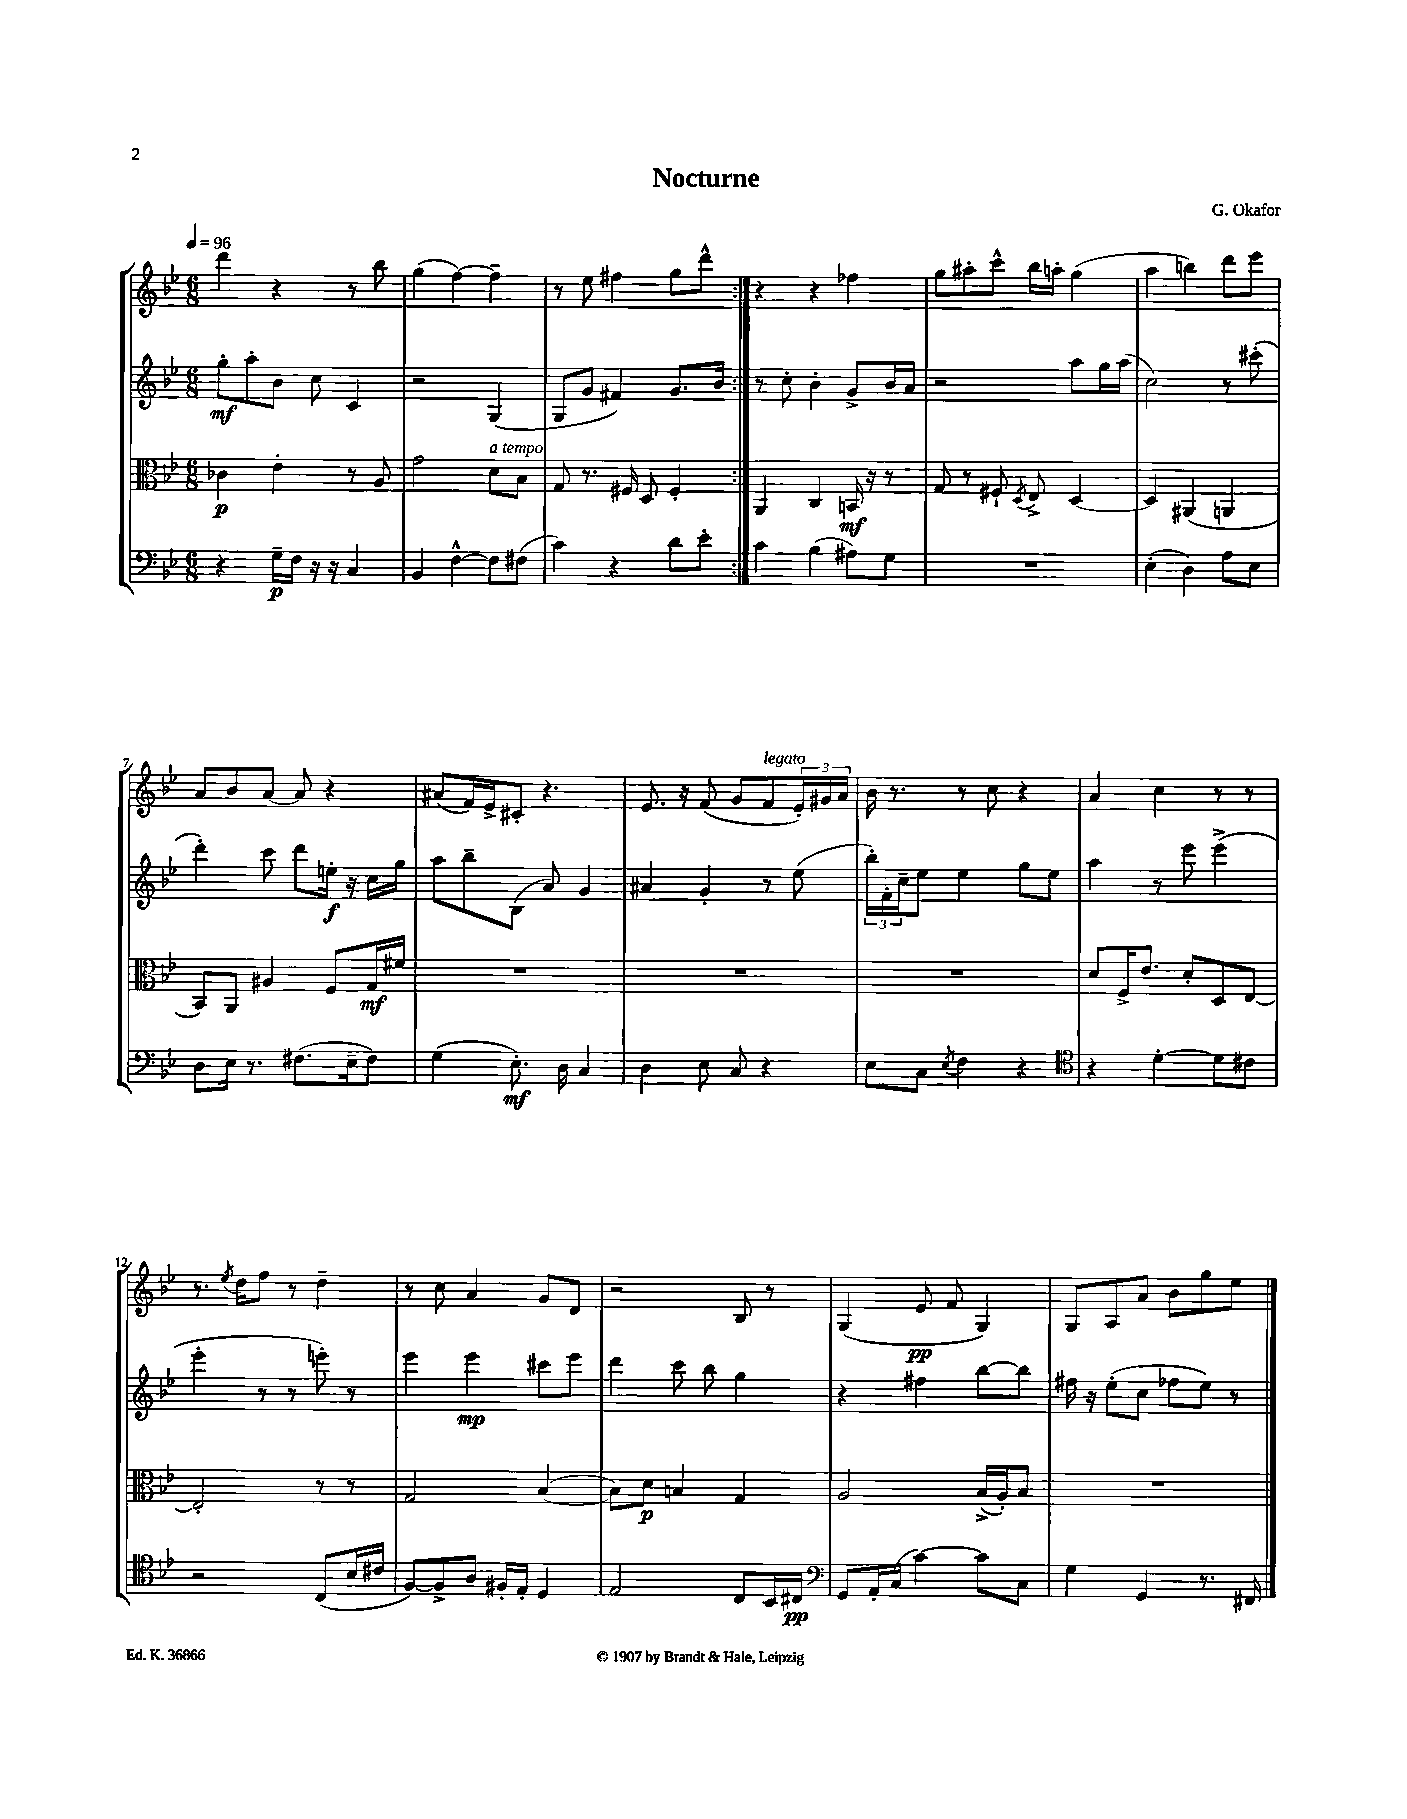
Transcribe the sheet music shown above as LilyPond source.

\header { title = "Nocturne" composer = "G. Okafor" }
<<
\new StaffGroup <<
\new Staff = "s0" {
    \clef treble \key bes \major \numericTimeSignature \time 6/8 \tempo 4 = 96
    \repeat volta 2 { d'''4 r4 r8 bes''8 |
    g''4( f''4~) f''4-- |
    r8 ees''8 fis''4 g''8 d'''8-^ | }
    r4 r4 fes''4 |
    g''8 ais''8-. c'''8-^ bes''16 a''16-. g''4( |
    a''4 b''4) d'''8 ees'''8 |
    a'8 bes'8 a'8~ a'8 r4 |
    ais'8( f'16) ees'16-> cis'8-. r4. |
    ees'8. r16 f'8( g'8 f'8^\markup { \italic "legato" } \tuplet 3/2 { ees'16-.) gis'16 a'16 } |
    bes'16 r8. r8 c''8 r4 |
    a'4 c''4 r8 r8 |
    r8. \acciaccatura { ees''8 } d''16 f''8 r8 d''4-- |
    r8 c''8 a'4 g'8 d'8 |
    r2 bes8 r8 |
    g4( ees'8\pp f'8 g4) |
    g8 a8 a'8 bes'8 g''8 ees''8 \bar "|." |
}
\new Staff = "s1" {
    \clef treble \key bes \major \numericTimeSignature \time 6/8
    \repeat volta 2 { g''8-.\mf a''8-. bes'8 c''8 c'4 |
    r2 g4( |
    g8 g'8 fis'4) g'8. bes'16 | }
    r8 c''8-. bes'4-. g'8-> bes'16 a'16 |
    r2 a''8 g''16 a''16( |
    c''2) r8 cis'''8-.( |
    d'''4-.) c'''8 d'''8 e''16-.\f r16 c''16 g''16 |
    a''8 bes''8-- bes8( a'8) g'4 |
    ais'4 g'4-. r8 ees''8( |
    \tuplet 3/2 { bes''16-.) f'16-. c''16-- } ees''8 ees''4 g''8 ees''8 |
    a''4 r8 ees'''8 ees'''4->( |
    ees'''4-. r8 r8 e'''8-.) r8 |
    ees'''4 ees'''4\mp cis'''8 ees'''8 |
    d'''4 c'''8 bes''8 g''4 |
    r4 fis''4 bes''8~ bes''8 |
    fis''16 r16 ees''8-.( c''8 fes''8 ees''8) r8 \bar "|." |
}
\new Staff = "s2" {
    \clef alto \key bes \major \numericTimeSignature \time 6/8
    \repeat volta 2 { ces'4\p ees'4-. r8 a8 |
    g'2 d'8^\markup { \italic "a tempo" } bes8 |
    g8 r8. fis16 d8 fis4-. | }
    a,4 c4 b,16\mf r16 r8 |
    g8 r8 fis8-! \acciaccatura { d8 } ees8-> d4~ |
    d4 ais,4( a,4 |
    bes,8) a,8 ais4 f8 g16\mf fis'16 |
    R2. |
    R2. |
    R2. |
    d'8 f16-> ees'8. d'8-. d8 ees8~ |
    ees2-. r8 r8 |
    g2 bes4~( |
    bes8) d'8\p b4 g4 |
    a2 bes16->( a16-.) bes8 |
    R2. \bar "|." |
}
\new Staff = "s3" {
    \clef bass \key bes \major \numericTimeSignature \time 6/8
    \repeat volta 2 { r4 g16--\p f16 r16 r16 c4 |
    bes,4 f4~-^ f8 fis8( |
    c'4) r4 d'8 ees'8-. | }
    c'4 bes4( ais8) g8 |
    R2. |
    ees4-.( d4) a8 ees8 |
    d8 ees16 r8. fis8.( ees16-- fis8) |
    g4( ees8.-.\mf) d16 c4 |
    d4 ees8 c8 r4 |
    ees8 c8 \acciaccatura { ees8 } f4 r4 |
    \clef tenor r4 d'4~-. d'8 cis'8 |
    r2 c8( bes16 cis'16 |
    f8~) f8-> a8 fis16-. ees16-. d4 |
    ees2 c8 bes,16 cis16\pp |
    \clef bass g,8 a,16-. c16( c'4~) c'8 c8 |
    g4 g,4 r8. fis,16 \bar "|." |
}
>>
>>
